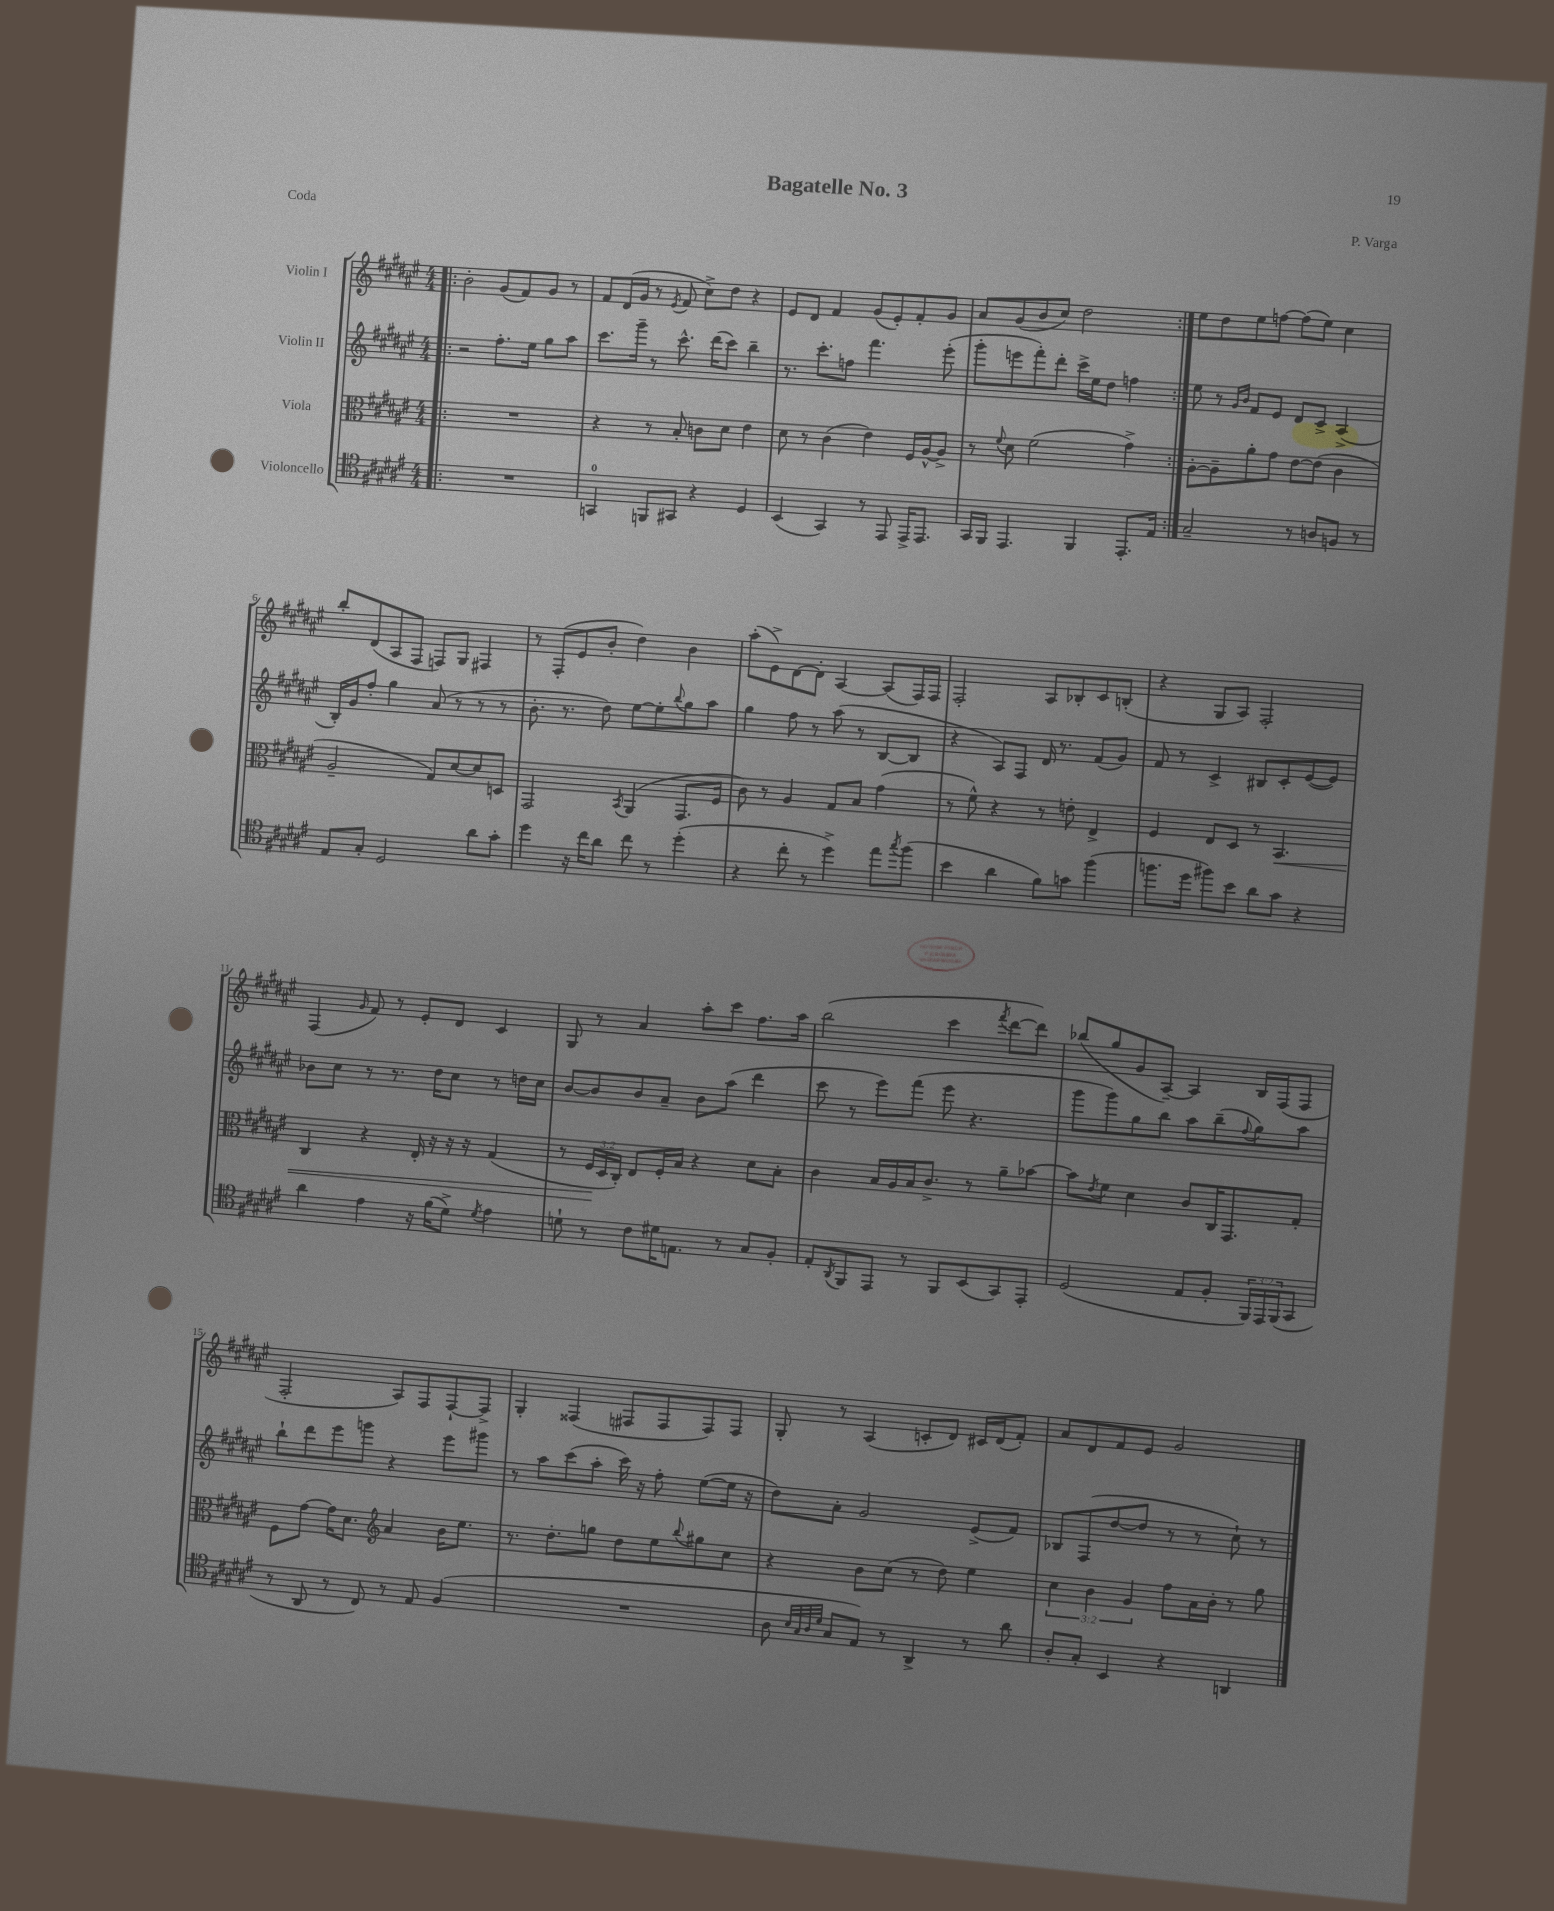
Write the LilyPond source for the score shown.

\header { title = "Bagatelle No. 3" composer = "P. Varga" piece = "Coda" }
<<
\new StaffGroup <<
\new Staff = "s0" \with { instrumentName = "Violin I" } {
    \clef treble \key fis \major \numericTimeSignature \time 4/4
    \repeat volta 2 { \bar ".|:" b'2-. gis'8( fis'8) gis'8 r8 |
    fis'8 dis'16( gis'16 r8 \acciaccatura { eis'8 } fis'8 cis''8->) dis''8 r4 |
    eis'8 dis'8 fis'4 gis'8( eis'8-.) fis'8-. gis'8 |
    ais'8 gis'8( b'8 cis''8) dis''2 | }
    eis''8 dis''8 eis''8 f''8~ f''8( eis''8) cis''4 |
    b''8-. dis'8( ais8 fis8 f8) gis8 fis4 |
    r8 fis8-.( eis'8 b'8-. dis''4) b'4 |
    ais''8-.( eis'8->) dis'8~ dis'8-. ais4~ ais8( fis16) fis16 |
    fis2-. ais8 bes8-. cis'8 b8-.( |
    r4 gis8 ais8) fis2-. |
    fis4( \grace { gis'16 } fis'8) r8 eis'8-. dis'8 cis'4 |
    gis8 r8 ais'4 ais''8-. cis'''8 fis''8. ais''16 |
    b''2( cis'''4 \acciaccatura { fis'''8 } dis'''8~ dis'''8) |
    bes''8( gis''8 gis'8 ais8~--) ais4 b16 fis16( fis8 |
    fis2-. ais8) fis8 fis8~-! fis8-> |
    gis4-. fisis4( fis8 fis8 fis8) fis8 |
    gis8-. r8 ais4( c'8-. dis'8) cis'16 dis'16( fis'8-.) |
    ais'8 dis'8 fis'8 eis'8 gis'2 \bar "|." |
}
\new Staff = "s1" \with { instrumentName = "Violin II" } {
    \clef treble \key fis \major \numericTimeSignature \time 4/4
    \repeat volta 2 { \bar ".|:" r2 fis''8.-. eis''16 gis''8 ais''8 |
    cis'''8. gis'''16-- r8 cis'''8.-^ dis'''16( cis'''8) b''4-- |
    r8. cis'''8.-. f''8 fis'''4. eis'''8-.( |
    gis'''8-. e'''8 fis'''8-.) dis'''8-. cis'''16-> eis''16 dis''8 f''4 | }
    eis''8 r8 \grace { gis'16 b'16 } fis'8 eis'8 dis'8 cis'8-> ais4->( |
    b16-.) gis'16 fis''8-. gis''4 ais'8( r8 r8 r8 |
    b'8.-. r8. dis''8) eis''8~ eis''8-. \appoggiatura { b''8 } gis''8 ais''8 |
    gis''4 fis''8 r8 ais''8( r8 b8~ b8 |
    r4 ais8) fis8 dis'16 r8. fis'8( gis'8) |
    fis'8 r8 cis'4-> bis8 cis'8-. eis'8~( eis'8) |
    bes'8 cis''8 r8 r8. dis''16 cis''8 r8 d''16 cis''16 |
    b'8~ b'8 b'8 ais'8-- b'8 ais''8( dis'''4 |
    cis'''8 r8 eis'''8) fis'''8( eis'''8 r4. |
    gis'''8 gis'''8) gis''8 b''8 ais''8 b''8--( \appoggiatura { fis''8 } gis''8) ais''8 |
    b''8-! dis'''8 eis'''8 g'''8 r4 eis'''8 gis'''8 |
    r8 ais''8 cis'''8( ais''8-. cis'''16) r16 fis''8-. eis''8~( eis''16 r16 |
    dis''8) ais'8-. gis'2 eis'8->( fis'8) |
    bes8 fis8( dis''8~ dis''8 r8 r8 cis''8-!) r8 \bar "|." |
}
\new Staff = "s2" \with { instrumentName = "Viola" } {
    \clef alto \key fis \major \numericTimeSignature \time 4/4 \override Staff.TupletNumber.text = #tuplet-number::calc-fraction-text
    \repeat volta 2 { \bar ".|:" R1 |
    r4 r8 b8-. c'8 dis'8 eis'4 |
    dis'8 r8 cis'4( eis'4) fis16 ais16~-^ ais8-> |
    r8 \appoggiatura { fis'8 } dis'8 fis'2( gis'4->) | }
    ais8~-. ais8-- ais'8-. gis'8 eis'8~ eis'8( cis'4 |
    ais2-- gis8) dis'8~ dis'8 d8 |
    gis,2 \acciaccatura { b,8 } ais,4( gis,8. fis16 |
    cis'8) r8 ais4 gis8 b8 gis'4( |
    r8 fis'8-^) r4 r8 e'8-. eis4-> |
    fis4 eis8 dis8 r8 b,4.\< |
    cis4 r4 eis16-. r16 r16 r16 gis4( |
    r8 \tuplet 3/2 { fis16\! dis16 cis16-.) } eis8 fis16-. b16 r4 dis'8 b8-. |
    cis'4 b16 ais16 b16 cis'8.-> r8 ais'8-- bes'8~ |
    bes'8 \acciaccatura { eis'8 } fis'8 dis'4 cis'8 cis16 gis,8. gis8-. |
    fis8 gis'8~ gis'16 dis'8. \clef treble ais'4 b'16 eis''8. |
    r8. dis''8.-. g''8 dis''8 eis''8 \appoggiatura { b''8 } gis''8 cis''8 |
    r4 b'8 cis''8( r8 dis''8) eis''4 |
    \tuplet 3/2 { cis''4 b'4 gis'4 } fis''8 ais'16 b'16-. r8 gis''8 \bar "|." |
}
\new Staff = "s3" \with { instrumentName = "Violoncello" } {
    \clef tenor \key fis \major \numericTimeSignature \time 4/4 \override Staff.TupletNumber.text = #tuplet-number::calc-fraction-text
    \repeat volta 2 { \bar ".|:" R1 |
    g,4-0 f,8 gis,8 r4 dis4 |
    b,4( gis,4) r8 eis,8 eis,16-> eis,8. |
    gis,16 fis,16 eis,4. fis,4 eis,8.-. eis16 | }
    gis2-- r8 a8 f8 r8 |
    eis8 gis8-. dis2 ais'8 gis'8-. |
    dis''4 r16 cis''16 ais'8 cis''8 r8 dis''4-.( |
    r4 cis''8-. r8 dis''4->) eis''8 \acciaccatura { gis''8 } fis''8( |
    b'4 ais'4 fis'8) g'8 fis''4( |
    f''8. dis''16 fis''8) b'8 ais'8 gis'8 r4 |
    ais'4 eis'4 r16 fis'16( dis'8->) \acciaccatura { dis'8 } eis'4 |
    d'8-! r8 cis'8 dis'16 e8. r8 gis8 fis8-. |
    eis8-. \acciaccatura { ais,8 } fis,8 eis,8 r8 fis,8 b,8( gis,8) eis,8-. |
    dis2( eis8 fis8-. \tuplet 3/2 { fis,16) eis,16 fis,16( } gis,8 |
    r8 ais,8 r8 cis8) r8 eis8 fis4( |
    R1 |
    ais8 \grace { b32 gis32 ais32 dis'32 } gis8 eis8) r8 ais,4-> r8 ais'8 |
    ais8-. gis8-. b,4 r4 a,4 \bar "|." |
}
>>
>>
